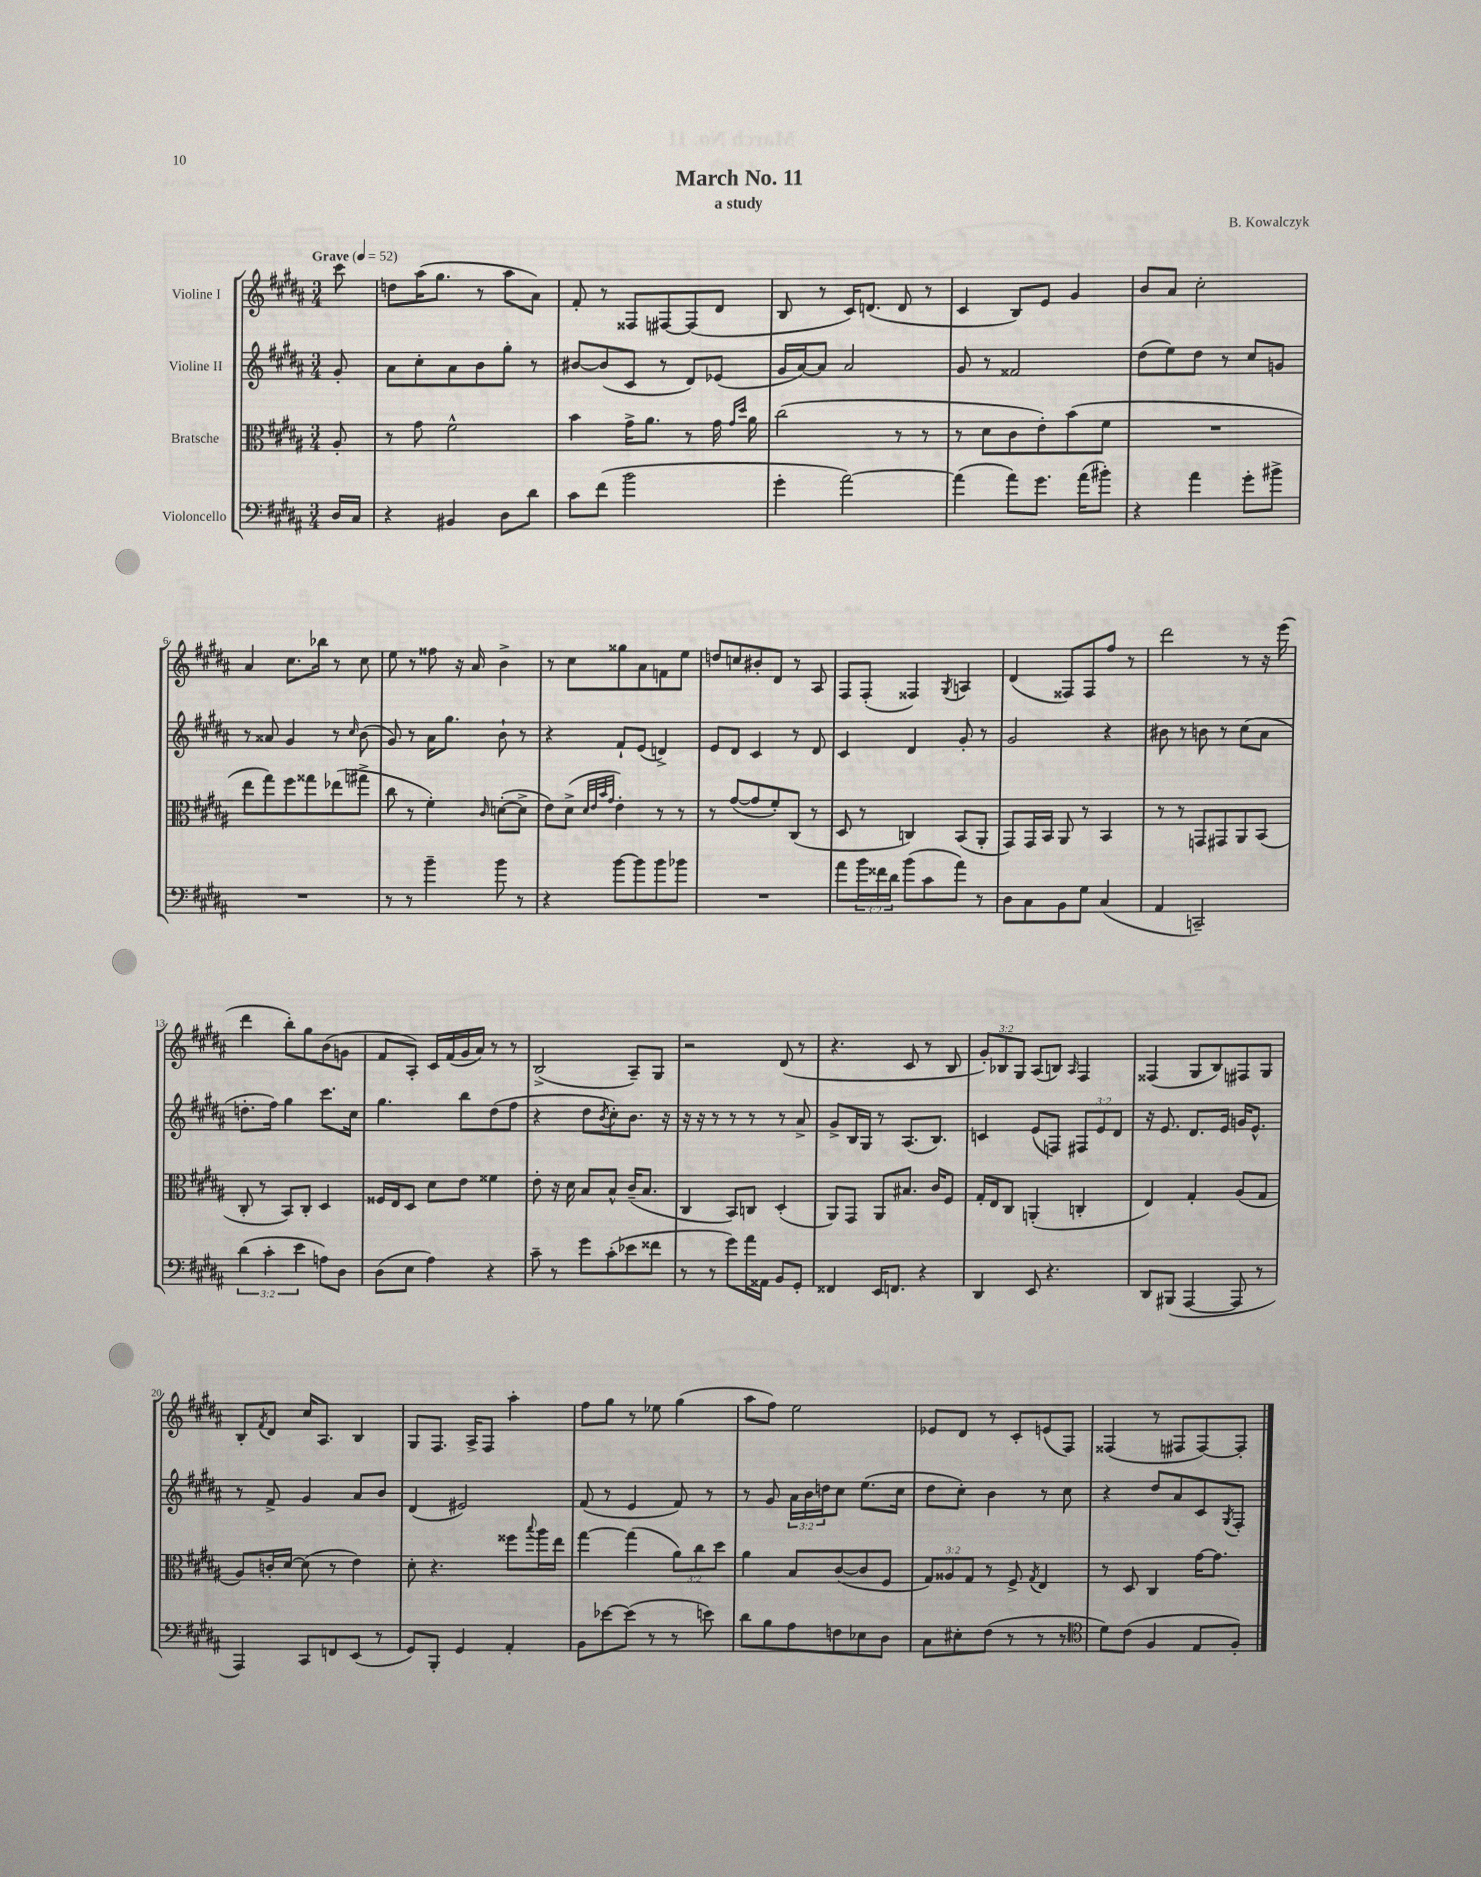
\header { title = "March No. 11" composer = "B. Kowalczyk" subtitle = "a study" }
<<
\new StaffGroup <<
\new Staff = "s0" \with { instrumentName = "Violine I" } {
    \clef treble \key b \major \numericTimeSignature \time 3/4 \override Staff.TupletNumber.text = #tuplet-number::calc-fraction-text \partial 8 \tempo "Grave" 4 = 52
    cis'''8 |
    d''8 ais''16( gis''8. r8 ais''8 ais'8) |
    fis'8-. r8 fisis8 fis8~ fis8( dis'8 |
    b8 r8 cis'16) d'8.( d'8 r8 |
    cis'4 b8) e'8 gis'4 |
    b'8 ais'8 cis''2-. |
    ais'4 cis''8. bes''16 r8 cis''8 |
    e''8 r8 fisis''8 r16 ais'16 b'4-> |
    r8 cis''8 gisis''8 ais'8 f'8 e''8 |
    d''8 c''8 bis'8-. dis'8 r8 ais8 |
    fis8 fis8-.( fisis4) \acciaccatura { gis8 } a4 |
    dis'4( fisis8) fisis8 fis''8 r8 |
    dis'''2 r8 r16 e'''16( |
    dis'''4 b''8-.) gis''8 b'8( g'8 |
    fis'8 ais8-.) cis'16 fis'16( gis'16 ais'16) r8 r8 |
    b2->( ais8--) gis8 |
    r2 dis'8( r8 |
    r4. cis'8 r8 b8 |
    \tuplet 3/2 { gis'8-.) bes8 gis8 } ais8( b8) \grace { ais16 } fis4 |
    fisis4( gis8 b8) fis8 gis8 |
    b8-. \acciaccatura { fis'8 } dis'8 cis''16 ais8. b4 |
    gis8 fis8. ais16-> fis8 ais''4-. |
    fis''8 gis''8 r8 ees''8 gis''4( |
    ais''8 fis''8) e''2 |
    ees'8 dis'8 r8 cis'8-. e'8( fis8) |
    fisis4( r8 fis8 fis8~) fis8-. \bar "|." |
}
\new Staff = "s1" \with { instrumentName = "Violine II" } {
    \clef treble \key b \major \numericTimeSignature \time 3/4 \override Staff.TupletNumber.text = #tuplet-number::calc-fraction-text \partial 8
    gis'8-. |
    ais'8 cis''8-. ais'8 b'8 gis''8-. r8 |
    bis'8~ bis'8( cis'8 r8 dis'8) ees'8( |
    gis'16 ais'16~) ais'8 ais'2 |
    gis'8 r8 fisis'2 |
    dis''8( e''8) dis''8 r8 cis''8 g'8 |
    r8 aisis'8 gis'4 r8 \grace { cis''16 } b'8( |
    gis'8) r8 ais'16 gis''8. b'8-! r8 |
    r4 fis'8-! e'8( d'4->) |
    e'8 dis'8 cis'4 r8 dis'8 |
    cis'4 dis'4 gis'8-. r8 |
    gis'2 r4 |
    bis'8 r8 b'8 r8 cis''8( ais'8 |
    d''8.-. fis''16) gis''4 cis'''8. cis''16 |
    gis''4. b''8 dis''8( fis''8 |
    r4 dis''8 \acciaccatura { b'8 } cis''8-.) b'8. r16 |
    r16 r16 r8 r8 r8 r8 ais'8-> |
    gis'8-> b16 gis16 r8 ais8.( b8.) |
    c'4 e'8( f8) \tuplet 3/2 { fis8 e'8 dis'8 } |
    r16 e'8. dis'8. e'16 g'16 e'8.-^ |
    r8 fis'8-> gis'4 ais'8 b'8 |
    dis'4( eis'2) |
    fis'8( r8 e'4 fis'8) r8 |
    r8 gis'8 \tuplet 3/2 { ais'16 b'16 d''16 } cis''8 e''8.( cis''16 |
    dis''8 cis''8-.) b'4 r8 cis''8 |
    r4 dis''8 ais'8 cis'8 \acciaccatura { gis8 } fis8-. \bar "|." |
}
\new Staff = "s2" \with { instrumentName = "Bratsche" } {
    \clef alto \key b \major \numericTimeSignature \time 3/4 \override Staff.TupletNumber.text = #tuplet-number::calc-fraction-text \partial 8
    ais8-. |
    r8 gis'8 fis'2-^ |
    b'4 gis'16-> ais'8. r8 gis'16 \grace { gis'16 dis''16 } ais'16 |
    cis''2( r8 r8 |
    r8 dis'8 cis'8 e'8-.) b'8( fis'8 |
    R2. |
    e''8 gis''8) fis''8 gisis''8 ees''8( gis''8-> |
    cis''8 r8 fis'4-.) \grace { cis'16 } d'8~-.( d'8-> |
    e'8) dis'8->( \grace { dis'32 e'32 b'32 gis'32 } e'4-.) r8 r8 |
    r8 gis'8~( gis'8 fis'8-.) cis8( r8 |
    dis8 r8 c4) b,8( ais,8-. |
    gis,8) gis,16 b,16 ais,8 r8 b,4 |
    r8 r8 g,8 gis,8 ais,8 b,8( |
    cis8-. r8 b,8) cis8-. dis4 |
    fisis16 e16 dis8 dis'8 e'8 fisis'4 |
    e'8-. r16 dis'16 b8 b8-^ cis'16--( b8. |
    cis4 b,8) c8 dis4-.( |
    ais,8) gis,8 ais,8 bis8. cis'16 fis8 |
    gis16-. e16 cis8 a,4-.( c4-. |
    e4) gis4-. ais8( gis8 |
    ais8) c'16-. dis'16~ dis'8( r8 e'4) |
    dis'8-. r4. fisis''8 \appoggiatura { b''8 } ais''16 e''16 |
    gis''4~ gis''4( \tuplet 3/2 { ais'8) cis''8 dis''8 } |
    ais'4 b8 cis'8~( cis'8 fis8 |
    \tuplet 3/2 { gis8) aisis8 gis8 } r8 fis8-> \acciaccatura { gis8 } e4 |
    r8 dis8 cis4 gis'16~ gis'8. \bar "|." |
}
\new Staff = "s3" \with { instrumentName = "Violoncello" } {
    \clef bass \key b \major \numericTimeSignature \time 3/4 \override Staff.TupletNumber.text = #tuplet-number::calc-fraction-text \partial 8
    dis16 cis16 |
    r4 bis,4 dis8 dis'8 |
    cis'8 fis'8( b'2 |
    gis'4-. ais'2~) |
    ais'4( ais'8) gis'8. ais'16( bis'8-.) |
    r4 ais'4 gis'8-. bis'8-> |
    R2. |
    r8 r8 b'4-- b'8 r8 |
    r4 b'8~ b'8 b'8 bes'8 |
    R2. |
    ais'8 \tuplet 3/2 { b'16 fisis'16 dis'16 } b'8( cis'8 ais'8) r8 |
    dis8 cis8 b,8 gis8 cis4( |
    ais,4 c,2--) |
    \tuplet 3/2 { dis'4( cis'4-. e'4 } a8) dis8 |
    dis8( e8 ais4) r4 |
    cis'8-- r8 gis'8 cis'8-.( ees'8 fisis'8 |
    r8 r8 gis'8) ais'16 aisis,16 b,8 gis,8-. |
    fisis,4 e,16 f,8. r4 |
    dis,4 e,8 r4. |
    dis,8 bis,,8( ais,,4~ ais,,8 r8 |
    ais,,4) cis,8 f,8 e,8( r8 |
    gis,8) b,,8-. gis,4 ais,4-. |
    b,8 ees'8~ ees'8( r8 r8 e'8) |
    dis'8 b8 ais8 f8 ees8 dis8 |
    cis8 eis8-. fis8( r8 r8 r8 |
    \clef tenor dis'8) cis'8( fis4 e8 fis8-.) \bar "|." |
}
>>
>>
